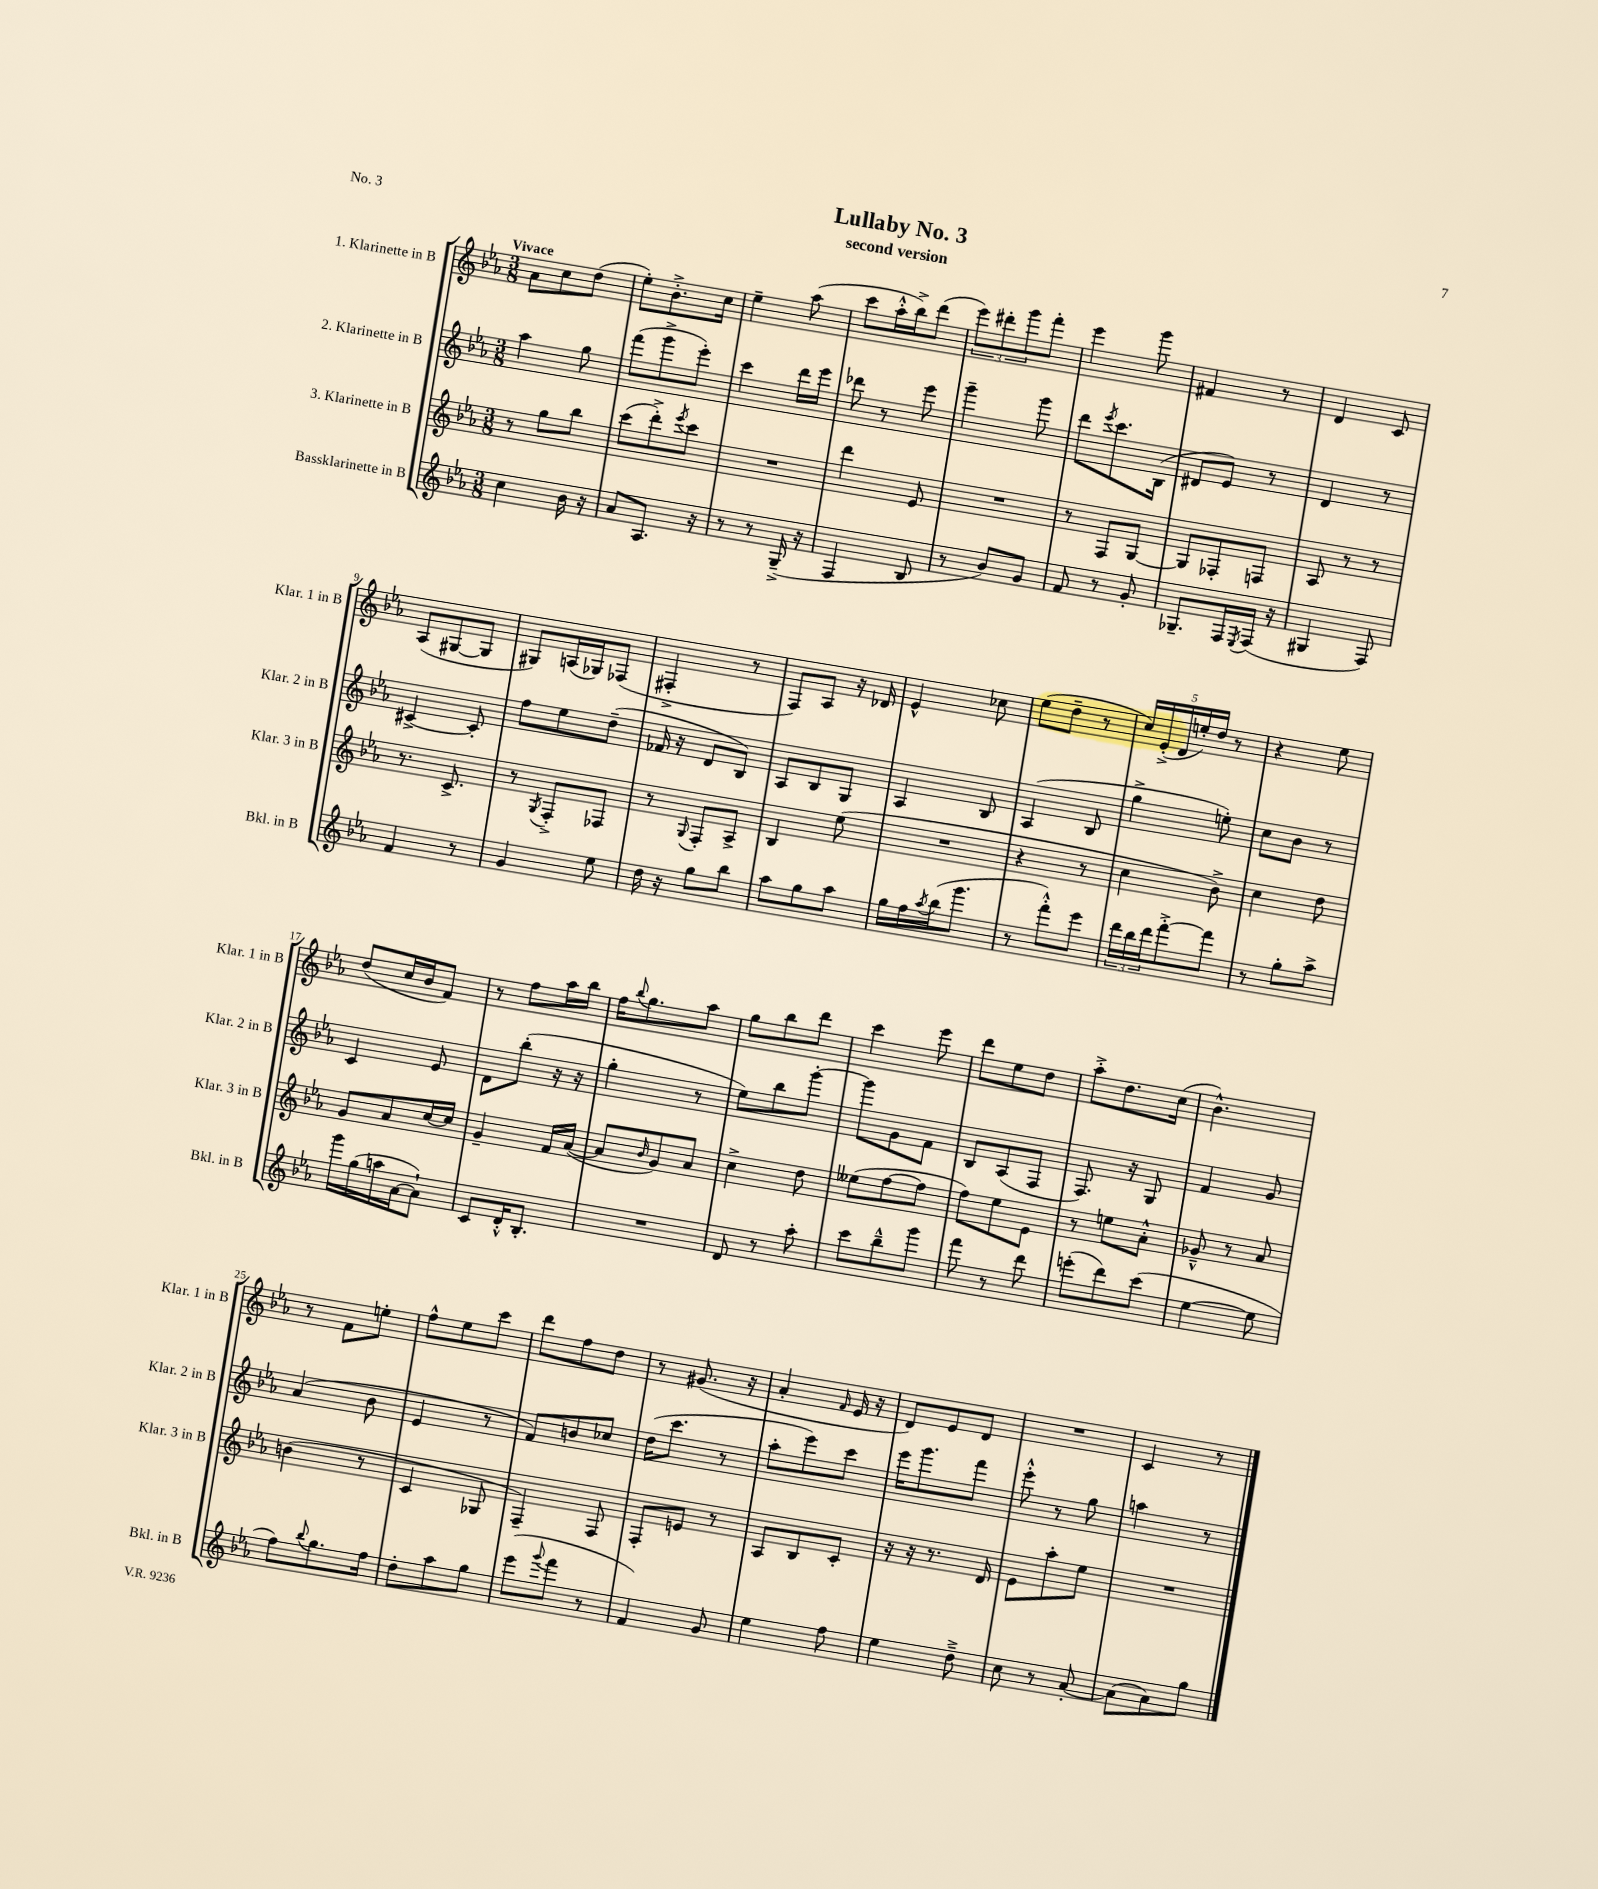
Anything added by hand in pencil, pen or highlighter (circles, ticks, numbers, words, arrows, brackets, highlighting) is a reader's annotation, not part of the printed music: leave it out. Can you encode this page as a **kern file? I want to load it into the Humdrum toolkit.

**kern	**kern	**kern	**kern
*part4	*part3	*part2	*part1
*staff4	*staff3	*staff2	*staff1
*I"Bassklarinette in B	*I"3. Klarinette in B	*I"2. Klarinette in B	*I"1. Klarinette in B
*I'Bkl. in B	*I'Klar. 3 in B	*I'Klar. 2 in B	*I'Klar. 1 in B
*clefG2	*clefG2	*clefG2	*clefG2
*k[b-e-a-]	*k[b-e-a-]	*k[b-e-a-]	*k[b-e-a-]
*M3/8	*M3/8	*M3/8	*M3/8
=1	=1	=1	=1
!	!	!	!LO:TX:a:B:t=Vivace
4cc\	8r	4aa-\	8a-\L
.	8gg\L	.	8cc\
16b-\	8bb-\J	8gg\	(8dd\J
16r	.	.	.
=2	=2	=2	=2
8a-/L	(8ccc\L	(8fff\L	8ee-'\L)
8.A-/J	8ddd'^\)	8ggg^\	8.b-'^\
.	8qeee-/	.	.
.	8ccc\J	8eee-'\J)	.
16r	.	.	16cc\Jk
=3	=3	=3	=3
8r	4.r	4ccc\	4ee-~\
8r	.	.	.
(16G~^/	.	16ddd\LL	(8aa-\
16r	.	16eee-\JJ	.
=4	=4	=4	=4
4F/	4ddd\	8ddd-X\	8ccc\L
.	.	8r	16aa-'^^\L
.	.	.	16bb-^\J)
8B-/	8e-/	8eee-\	(8ddd\J
=5	=5	=5	=5
8r	4.r	4ggg~\	12eee-\L)
.	.	.	12ddd#X'\
8b-/L)	.	.	.
.	.	.	12ggg\
8g/J	.	8ggg\	8fff'\J
=6	=6	=6	=6
8f/	8r	8ddd\L	4eee-\
.	.	8qeee-/	.
8r	8F/L	8.ccc\	.
8g'/	[8G/J	.	8ggg\
.	.	(16B-\Jk	.
=7	=7	=7	=7
8.G-X~/L	8G/L]	8d#X/L	4f#X/
.	8F-X'/	8e-/J)	.
16F/L	.	.	.
8qE-/	.	.	.
(16F/JJ	8Fn/J	8r	8r
16r	.	.	.
=8	=8	=8	=8
4G#X/	8A-/	4d/	4d/
.	8r	.	.
8F/)	8r	8r	8c/
!!LO:LB:g=z
=9	=9	=9	=9
4f/	8.r	[4c#X^/	(8A-/L
.	.	.	[8G#X/
.	8.c^/	.	.
8r	.	8c#'/]	8G#/J]
=10	=10	=10	=10
4g/	8r	8ff\L	8G#X/L)
.	8qG/	.	.
.	8F'^/L	8ee-\	(16An/L
.	.	.	16G-X/J)
8ee-\	8F-X/J	(8dd~\J	(8F-X/J
=11	=11	=11	=11
16dd\	8r	16f-X/	4F#X'^/
16r	.	16r	.
.	8qqG/	.	.
8gg\L	8F'/L	8d/L	.
8bb-\J	8A-^/J	8B-/J)	8r
=12	=12	=12	=12
8aa-\L	4B-/	8A-/L	8F/L)
8gg\	.	8B-/	8A-/J
8aa-\J	(8ee-\	8G/J	16r
.	.	.	16d-X/
=13	=13	=13	=13
16gg\LL	4.r	4A-/	4e-^^/
16ff\	.	.	.
8qaa-/	.	.	.
(16bb-\J	.	.	.
8.ggg\J	.	.	.
.	.	8B-/	8cc-X\
=14	=14	=14	=14
8r	4r	(4A-/	(8ee-\L
8fff'^^\L)	.	.	8dd~\J
8eee-\J	8r	8B-/	8r
=15	=15	=15	=15
24ddd\LL	4cc\	4gg^\	20cc/LL)
24bb-\	.	.	.
.	.	.	(20e-'^/
24ddd\J	.	.	.
.	.	.	20d/
[8fff'^\	.	.	.
.	.	.	20een'/)
.	.	.	20dd/JJ
8fff\J]	8b-^\)	8een'\)	8r
=16	=16	=16	=16
8r	4cc\	8cc\L	4r
8gg'\L	.	8b-\J	.
8aa-^\J	8dd\	8r	8ee-\
!!LO:LB:g=z
=17	=17	=17	=17
16ggg\LL	8g/L	4c/	(8dd/L
(16gg\	.	.	.
16aan\	8a-/	.	16cc/L
[16a-\J	.	.	16b-/J
8a-`\J])	[16cc/L	8e-/	8f/J)
.	16cc/JJ]	.	.
=18	=18	=18	=18
8c/L	4g~/	8d\L	8r
16d'^^/K	.	(8bb-'\J	8ff\L
8.B-'/J	.	.	.
.	16f/LL	16r	16aa-\L
.	([16a-/JJ	16r	16bb-\JJ
=19	=19	=19	=19
4.r	8a-/L]	4gg'\	16ff\KL
.	.	.	8qqbb-/
.	.	.	8.gg\
.	16qqb-/	.	.
.	8g/)	.	.
.	8a-/J	8r	8aa-\J
=20	=20	=20	=20
8d/	4cc^\	8ee-\L)	8gg\L
8r	.	8bb-\	8bb-\
8aa-'\	8dd\	[8ggg'\J	8ddd\J
=21	=21	=21	=21
8ccc\L	(8ee--X\L	8ggg\L]	4ccc\
8bb-~^^\	[8ff\	8g\	.
8ggg\J	8ff\J]	8f\J	8eee-\
=22	=22	=22	=22
8fff\	8ff\L)	8B-/L	8ddd\L
8r	8ee-\	(8A-/	8ee-\
8ddd\	8e-\J	8F/J	8dd\J
=23	=23	=23	=23
(8eeen'\L	8r	8.F/)	8aa-'^\L
8ddd\)	8een\L	.	8.dd\
.	.	16r	.
(8ccc\J	8a-'^^\J	8G/	.
.	.	.	(16cc\Jk
=24	=24	=24	=24
[4ee-\	8g-X~^^/	4f/	4.b-^^\)
.	8r	.	.
8ee-\]	8a-/	8g/	.
!!LO:LB:g=z
=25	=25	=25	=25
8ff\L)	(4bn\	(4a-/	8r
8qqbb-/	.	.	.
8.gg\	.	.	8f\L
.	8r	8b-\	8een'\J
16ff\Jk	.	.	.
=26	=26	=26	=26
8dd'\L	4c/	4e-/	8ff^^\L
8aa-\	.	.	8ee-\
8gg\J	8G-X/	8r	8ccc\J
=27	=27	=27	=27
(8eee-\L	4F~/)	8f/L)	8ddd\L
8qqggg/	.	.	.
8fff\J	.	8bn/	8ff\
8r	8F/	8cc-X/J	8dd\J
=28	=28	=28	=28
4f/)	8F'/L	(16dd\KL	8r
.	.	8.ccc\J	.
.	8en/J	.	(8.g#X/
8g/	8r	8r	.
.	.	.	16r
=29	=29	=29	=29
4ee-\	8A-/L	8aa-'\L	4a-'/
.	8B-/	8eee-\)	.
.	.	.	16qqf/
8ff\	8c'/J	8ccc\J	16e-/
.	.	.	16r
=30	=30	=30	=30
4ee-\	16r	16eee-\KL	8d/L)
.	16r	8.ggg\	.
.	8.r	.	8e-/
8dd~^\	.	8fff\J	8d/J
.	16d/	.	.
=31	=31	=31	=31
8cc\	8e-\L	8eee-'^^\	4.r
8r	8aa-'\	8r	.
[8a-'/	8ee-\J	8gg\	.
=32	=32	=32	=32
(8a-\L]	4.r	4aan\	4c/
8a-\)	.	.	.
8gg\J	.	8r	8r
==	==	==	==
*-	*-	*-	*-
